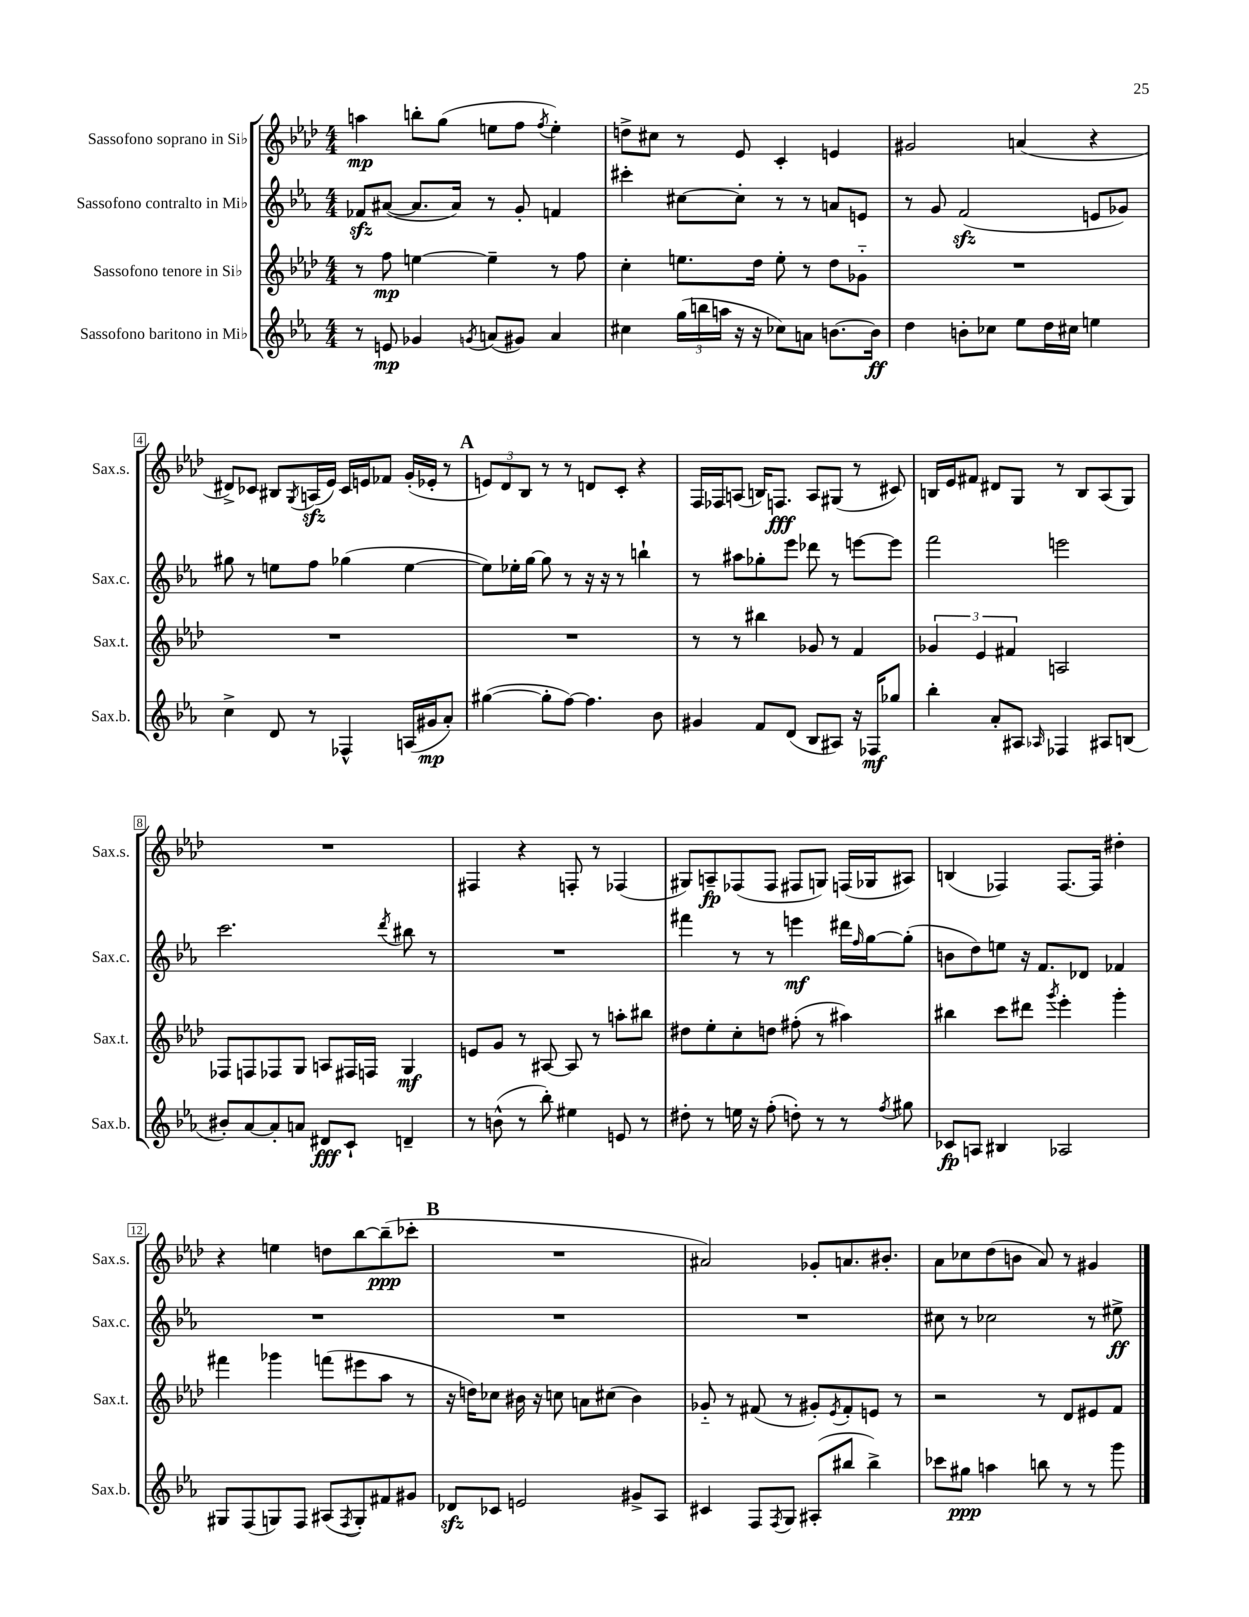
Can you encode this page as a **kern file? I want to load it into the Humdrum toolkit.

**kern	**kern	**kern	**kern
*staff4	*staff3	*staff2	*staff1
*clefG2	*clefG2	*clefG2	*clefG2
*k[b-e-a-]	*k[b-e-a-d-]	*k[b-e-a-]	*k[b-e-a-d-]
*M4/4	*M4/4	*M4/4	*M4/4
8r	8r	8f-	4aa
8e	8ff	([8a#	.
4g-	[4ee	8.a#]	8bb'
.	.	.	(8gg
.	.	16a#)	.
8qg	.	.	.
(8a	4ee~]	8r	8ee
8g#)	.	8g'	8ff
.	.	.	8qff
4a	8r	4f	4ee')
.	8ff	.	.
=	=	=	=
4cc#	4cc'	4ccc#'	8dd^
.	.	.	8cc#
(24gg	8.ee	[8cc#	8r
24bb	.	.	.
24aa	.	.	.
16r	.	8cc#']	8e-
16r	16dd-	.	.
8cc-)	8ee'	8r	4c'
8a	8r	8r	.
[8.b	8dd-	8a	4e
.	8g-'~	8e	.
16b]	.	.	.
=	=	=	=
4dd	1r	8r	2g#
.	.	8g	.
8b'	.	(2f	.
8cc-	.	.	.
8ee-	.	.	(4a
16dd	.	.	.
16cc#	.	.	.
4ee	.	8e	4r
.	.	8g-)	.
=	=	=	=
4cc^	1r	8gg#	8d#^)
.	.	8r	8c-
8d	.	8ee	8B#
.	.	.	8qG
8r	.	8ff	(16A
.	.	.	16e-)
4F-^^	.	(4gg-	16c-
.	.	.	16e
.	.	.	8f-
(16A	.	[4ee	(16g'
16g#	.	.	16e-'
8a-')	.	.	8r
=	=	=	=
([4gg#	1r	8ee])	12e)
.	.	.	12d-
.	.	16ee-'	.
.	.	.	12B-
.	.	[16gg	.
8gg#']	.	8gg]	8r
[8ff)	.	8r	8r
4.ff]	.	16r	8d
.	.	16r	.
.	.	8r	8c'
.	.	4bb`	4r
8b-	.	.	.
=	=	=	=
4g#	8r	8r	16F
.	.	.	16F-
.	8r	8aa#	(8A
8f	4bb#	8gg-'	16B)
.	.	.	8.F
(8d	.	8eee-	.
8B-	8g-	8ddd-	8A
8A#)	8r	8r	(8G#
16r	4f	[8eee	8r
16F-	.	.	.
8gg-	.	8eee]	8c#)
=	=	=	=
4bb-'	6g-	2fff	16B
.	.	.	16e-
.	.	.	8f#
.	6e-	.	.
8a-'	.	.	8d#
.	6f#	.	.
8A#	.	.	8G
16qqA-	.	.	.
4F-	2A	2eee	8r
.	.	.	8B
8A#	.	.	(8A-
(8B	.	.	8G)
=	=	=	=
8b#')	8F-	2.ccc	1r
[8a-	8F	.	.
8a-']	8F-	.	.
8a	8G	.	.
8d#	8A	.	.
8c`	16F#	.	.
.	16F	.	.
.	.	8qddd	.
4d~	4G	8bb#	.
.	.	8r	.
=	=	=	=
8r	8e	1r	4F#
(8b^^	8g	.	.
8r	8r	.	4r
8bb-')	[8A#	.	.
4ee#	8A#]	.	8F'
.	8r	.	8r
8e	8aa'	.	(4F-
8r	8bb#	.	.
=	=	=	=
8dd#'	8dd#	4fff#	8G#)
8r	8ee-'	.	8A~
16ee	8cc'	8r	(8F-
16r	.	.	.
(8ff'	8dd	8r	8F-
8dd')	(8ff#'	4eee	8F#
8r	8r	.	8G)
8r	4aa#)	16ddd#	(16F
.	.	16qqff	.
.	.	[16gg	16G-
8qff	.	.	.
8gg#	.	(8gg']	8A#)
=	=	=	=
8c-	4bb#	8b	(4B
8A	.	8dd)	.
4B#	8ccc	8ee	4F-)
.	8ddd#	16r	.
.	.	8.f	.
.	8qggg	.	.
2A-	4eee-'	.	[8.F-
.	.	8d-	.
.	.	.	16F-]
.	4ggg'	4f-	4dd#'
=	=	=	=
8G#	4fff#	1r	4r
(8F	.	.	.
8G)	4ggg-	.	4ee
8F	.	.	.
(8A#	(8fff	.	8dd
8qF	.	.	.
8G')	8eee#	.	[8bb-
8f#	8aa-	.	(8bb-~]
8g#	8r	.	8ccc-'
=	=	=	=
8d-	16r	1r	1r
.	16dd)	.	.
8c-	8cc-	.	.
2e	16b#	.	.
.	16r	.	.
.	8cc	.	.
.	8a	.	.
.	(8cc#	.	.
8g#^	4b#)	.	.
8A-	.	.	.
=	=	=	=
4c#	8g-'~	1r	2a#)
.	8r	.	.
8F	(8f#	.	.
8qF	.	.	.
8G	8r	.	.
(8A#'	8g#')	.	8g-'
.	8qe-	.	.
8bb#	8f#'	.	8.a
4bb#^)	8e	.	.
.	.	.	8.b#'
.	8r	.	.
=	=	=	=
8ccc-	2r	8cc#	8a-
8gg#	.	8r	8cc-
4aa	.	2cc-	(8dd-
.	.	.	8b
8bb	8r	.	8a-)
8r	8d-	.	8r
8r	8e#	8r	4g#
8ggg	8f	8ee#^	.
==	==	==	==
*-	*-	*-	*-
